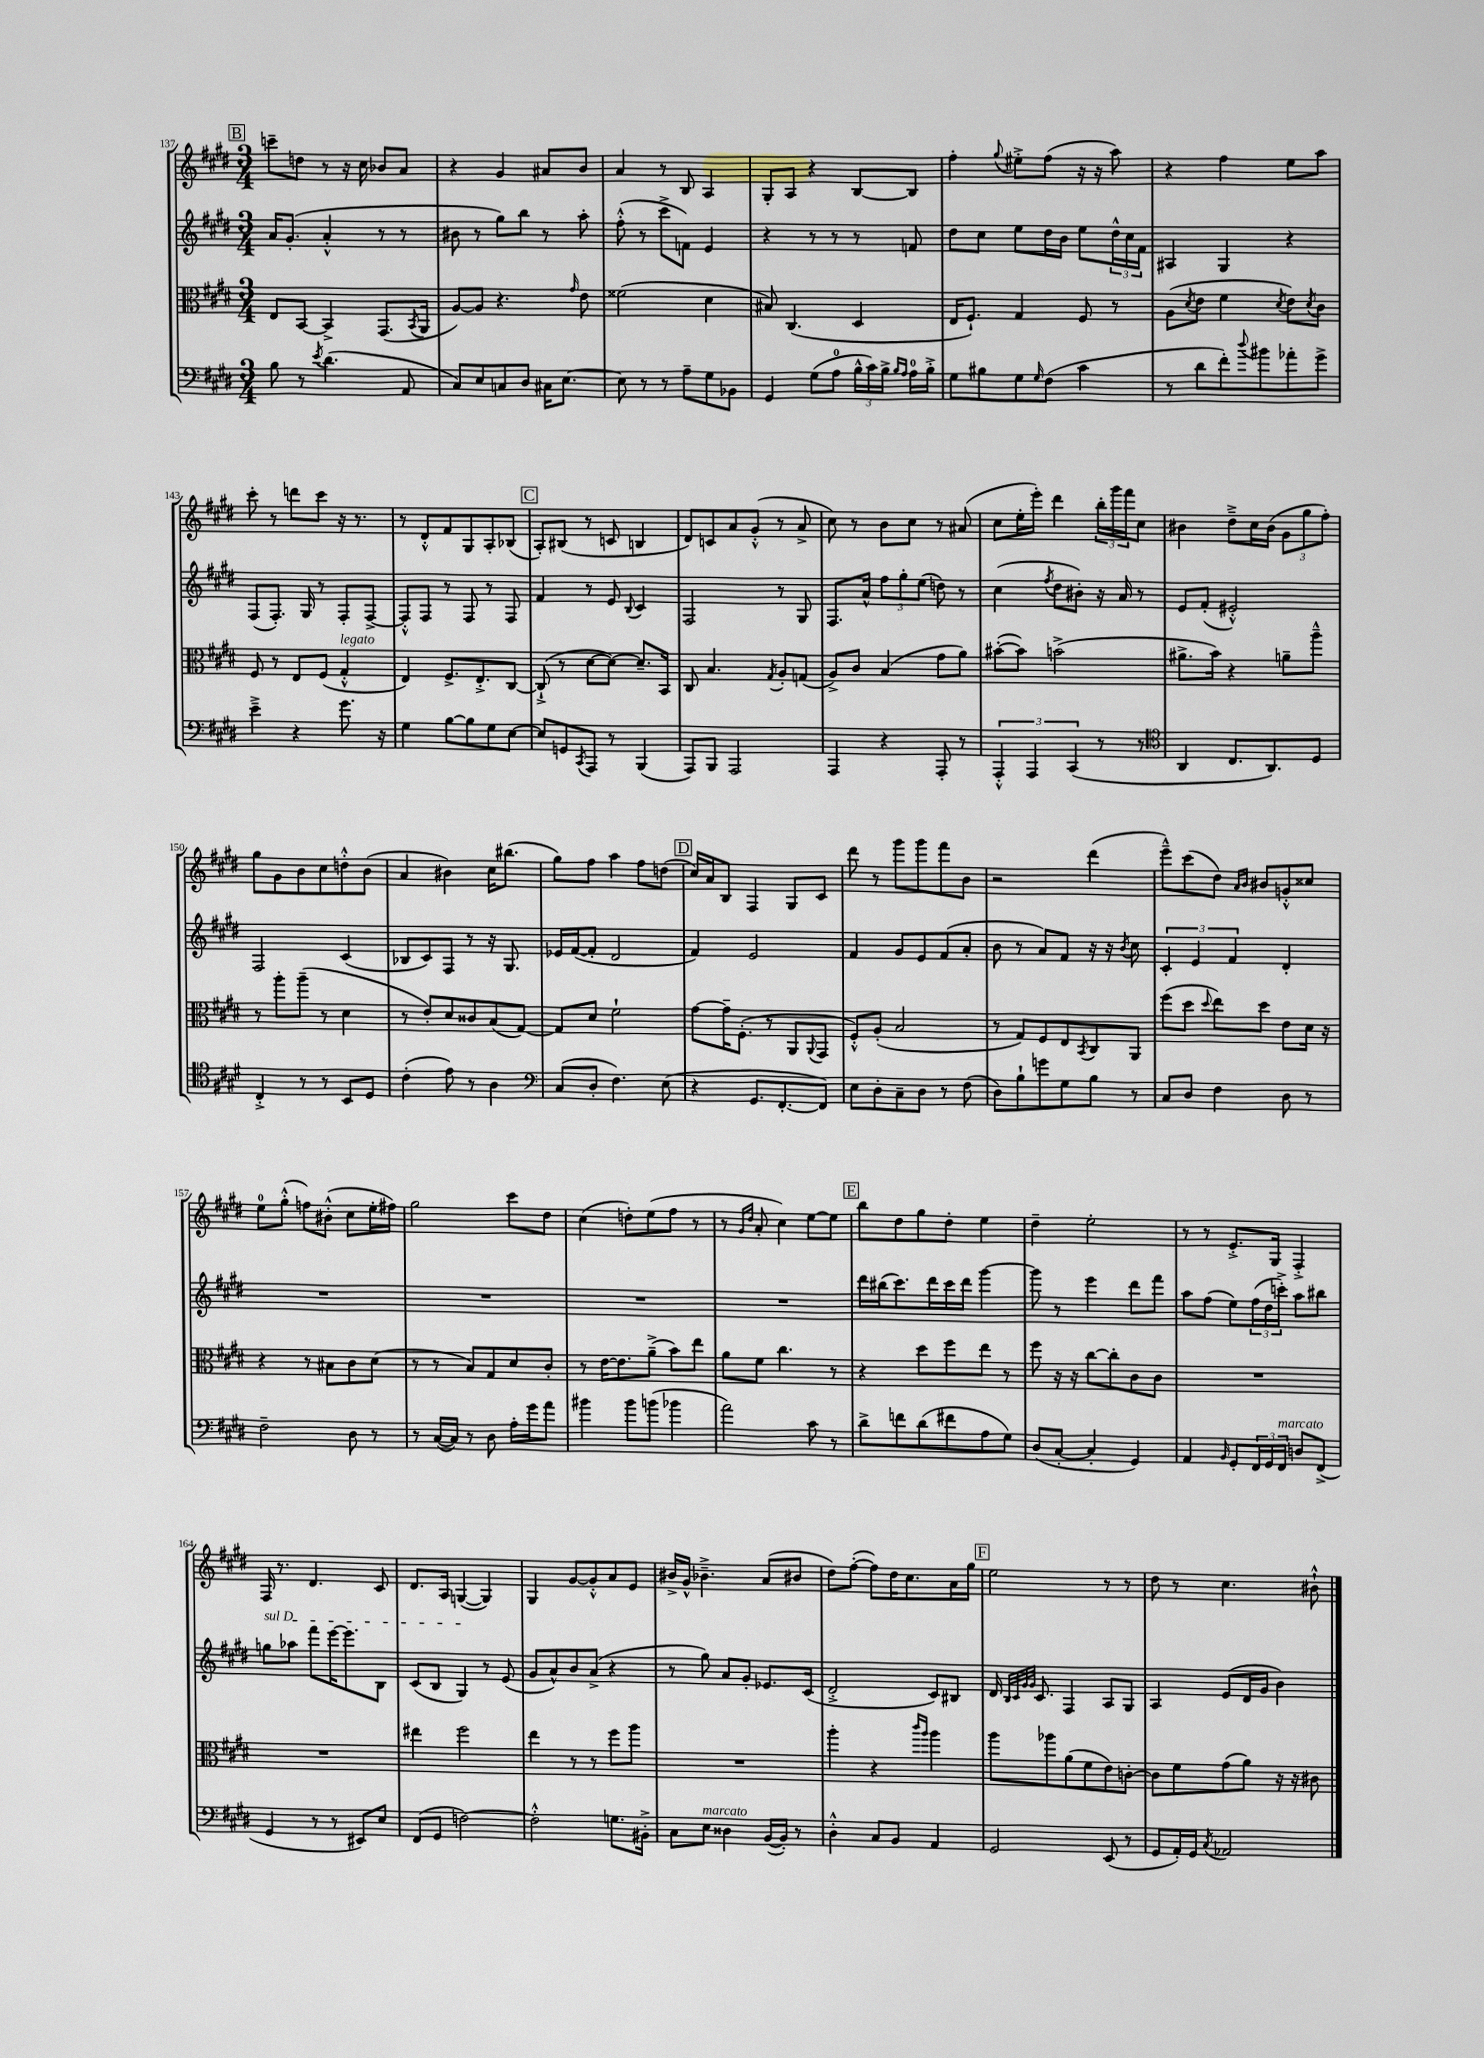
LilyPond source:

<<
\new StaffGroup <<
\new Staff = "s0" {
    \clef treble \key e \major \numericTimeSignature \time 3/4
    \mark \markup { \box "B" } c'''8-- d''8 r8 r16 cis''16 bes'8 a'8 |
    r4 gis'4 ais'8 b'8 |
    a'4 r8 b8 a4 |
    gis8-. a8 r4 b8~ b8 |
    fis''4-. \appoggiatura { gis''8 } eis''8-.-> fis''8( r16 r16 a''8) |
    r4 fis''4 e''8 a''8 |
    cis'''8-. r8 d'''8 cis'''8 r16 r8. |
    r8 dis'8-.-^ fis'8 gis8 a8-. bes8( |
    \mark \markup { \box "C" } a8-.) bis8( r8 c'8 b4 |
    dis'8) c'8 a'8 gis'8-.-^( r8 a'8-> |
    cis''8) r8 b'8 cis''8 r8 ais'8( |
    cis''8 e''16-. e'''16-.) dis'''4 \tuplet 3/2 { b''16-. gis'''16 fis'''16 } cis''8 |
    bis'4 dis''8---> cis''16 bis'16( \tuplet 3/2 { gis'8 gis''8 fis''8-.) } |
    gis''8 gis'8 b'8 cis''8 d''8-.-^ b'8( |
    a'4 bis'4) cis''16 bis''8.( |
    gis''8) fis''8 a''4 fis''8 d''8( |
    \mark \markup { \box "D" } cis''16) a'16 b8 fis4 gis8 cis'8 |
    dis'''8 r8 gis'''8 gis'''8 fis'''8 b'8 |
    r2 dis'''4( |
    e'''8---^) cis'''8( dis''8) \grace { a'16 b'16 } bis'8 g'8-.-^ cisis''8 |
    e''8-0 gis''8-.-^( f''8) bis'8-.-^( cis''8 e''16-. fis''16) |
    gis''2 cis'''8 dis''8 |
    cis''4( d''8-.) e''8( fis''8 r8 |
    r8 \grace { gis'16 dis''16 } a'8-. cis''4) e''8~ e''8 |
    \mark \markup { \box "E" } b''8 dis''8 gis''8 dis''8-. e''4 |
    dis''4-- e''2-. |
    r8 r8 e'8.-.-> gis16 fis4-.-> |
    fis16 r8. dis'4. cis'8 |
    dis'8. a16 g4~( g4) |
    gis4 gis'8~ gis'8-.-^ a'8 e'8 |
    bis'16-> gis'16-^ bes'4.---> a'8( bis'8 |
    dis''8) fis''8~-.( fis''8) dis''16 cis''8. a'16 gis''16 |
    \mark \markup { \box "F" } e''2 r8 r8 |
    dis''8 r8 cis''4. bis'8-!-^ \bar "|." |
}
\new Staff = "s1" {
    \clef treble \key e \major \numericTimeSignature \time 3/4
    \mark \markup { \box "B" } a'16 gis'8.-.( a'4-.-^ r8 r8 |
    bis'8 r8 gis''8) b''8 r8 a''8-. |
    fis''8-.-^( r8 cis'''8-> f'8) e'4 |
    r4 r8 r8 r8 f'8 |
    dis''8 cis''8 e''8 dis''16 b'16 e''8 \tuplet 3/2 { dis''16-^ cis''16 fis'16 } |
    ais4 gis4 r4 |
    fis8( fis8.-.) gis16 r8 fis8-. fis8~-> |
    fis8-.-^ fis8 r8 fis8 r8 fis8 |
    \mark \markup { \box "C" } fis'4 r8 e'8 \appoggiatura { b8 } cis'4 |
    fis2 r8 gis8 |
    fis8. a'16-^ \tuplet 3/2 { fis''8 gis''8-. e''8( } d''8) r8 |
    cis''4( \acciaccatura { fis''8 } dis''8 bis'8-.) r16 a'16 r8 |
    e'8 fis'8-.( eis'2-.-^) |
    fis2 cis'4( |
    bes8 cis'8) fis8 r8 r16 gis8. |
    ees'16 fis'16~( fis'8-. dis'2 |
    \mark \markup { \box "D" } fis'4) e'2 |
    fis'4 gis'8 e'8 fis'8( a'8-. |
    b'8 r8 a'8) fis'8 r16 r16 \acciaccatura { b'8 } cis''8 |
    \tuplet 3/2 { cis'4-. e'4 fis'4 } dis'4-. |
    R2. |
    R2. |
    R2. |
    R2. |
    \mark \markup { \box "E" } dis'''16 bis''16( cis'''8.) dis'''16 cis'''16 dis'''16 gis'''4~ |
    gis'''8 r8 e'''4 dis'''8 fis'''8 |
    a''8 fis''8( e''8) \tuplet 3/2 { fis''16( dis''16 c'''16-.->) } a''8 bis''8 |
    \once \override TextSpanner.bound-details.left.text = \markup { \italic "sul D" } g''8\startTextSpan aes''8 fis'''8 e'''16~ e'''8. b8 |
    cis'8( b8 gis4\stopTextSpan) r8 e'8( |
    gis'8 a'8-^) b'8 a'8->( r4 |
    r8 gis''8) a'8 gis'8-. ees'8. cis'16( |
    dis'2-.-> cis'8) bis8 |
    \mark \markup { \box "F" } dis'16 \grace { b32 cis'32 gis'32 gis'32 } cis'8. fis4 a8 gis8 |
    a4 e'8( dis'16 gis'16 b'4) \bar "|." |
}
\new Staff = "s2" {
    \clef alto \key e \major \numericTimeSignature \time 3/4
    \mark \markup { \box "B" } e8 b,8~ b,4-> gis,8.( \acciaccatura { b,8 } a,16 |
    a8~) a8 r4. \grace { gis'16 } e'8 |
    fisis'2( dis'4 |
    bis8) cis4.( dis4 |
    e16 fis8.-!) gis4 fis8 r8 |
    a8( \acciaccatura { dis'8 } e'8 fis'4 \acciaccatura { dis'8 } e'8) \acciaccatura { dis'8 } cis'8 |
    fis8 r8 e8 fis8( gis4-.-^^\markup { \italic "legato" } |
    e4) fis8.-> e8.-.-> cis8~ |
    \mark \markup { \box "C" } cis8-!->( r8 dis'8~ dis'8~) dis'8.-- b,16 |
    cis8 b4. \acciaccatura { gis8 } a8-. g8( |
    a8->) cis'8 b4( gis'8 a'8) |
    bis'8~-.( bis'8) b'2->( |
    ais'8.-> b'16) r4 a'8-- a''8---^ |
    r8 a''8-. a''8--( r8 dis'4 |
    r8 e'8-.) dis'8 cisis'8 b8( gis8~) |
    gis8 dis'8 fis'2-! |
    \mark \markup { \box "D" } gis'8~ gis'16-- fis8.-.( r8 a,8 \appoggiatura { a,8 } gis,8 |
    fis8-.-^) a8-.( b2 |
    r8 gis8) fis8 e8 \acciaccatura { b,8 } cis8 a,8 |
    fis''8( dis''8 \appoggiatura { dis''8 } e''8) dis''8 e'8 dis'16 r16 |
    r4 r8 bis8 cis'8 dis'8( |
    r8 r8 b8) gis8 dis'8 cis'8-. |
    r8 e'16~ e'8. a'8--->( b'8) e''8 |
    a'8 fis'8 cis''4. r8 |
    \mark \markup { \box "E" } r4 dis''8 fis''8 e''8 r8 |
    fis''8 r16 r16 cis''8~ cis''8-. cis'8 cis'8 |
    R2. |
    R2. |
    eis''4 fis''2 |
    e''4 r8 r8 fis''8 a''8 |
    R2. |
    a''4-. r4 \grace { cis'''16 a''16 } a''4 |
    \mark \markup { \box "F" } a''8 aes''8 a'8( fis'8 e'8) c'8~-. |
    c'8 fis'8 gis'8( a'8) r16 r16 cis'8 \bar "|." |
}
\new Staff = "s3" {
    \clef bass \key e \major \numericTimeSignature \time 3/4
    \mark \markup { \box "B" } b8 r8 \acciaccatura { e'8 } dis'4.( a,8 |
    cis8) e8 c8 dis8 cis16 e8.~ |
    e8 r8 r8 a8-- gis8 bes,8 |
    gis,4 gis8( a8-0 \tuplet 3/2 { b16-^ cis'16) b16-> } \grace { b16 a16 } a16-0 b16-.-> |
    gis8 bis8 gis8 \grace { gis16 } fis8( cis'4 |
    r8 dis'8 fis'8-.) \appoggiatura { dis''8 } bis'8 aes'8-. gis'8-> |
    e'4---> r4 gis'8. r16 |
    gis4 b8~ b8 gis8 e8~ |
    \mark \markup { \box "C" } e8 g,8 \acciaccatura { cis,8 } a,,8 r8 b,,4( |
    a,,8) b,,8 a,,2 |
    a,,4 r4 a,,8-. r8 |
    \tuplet 3/2 { a,,4-.-^ a,,4 cis,4( } r8 r8 |
    \clef tenor a,4 cis8. a,8.) dis8 |
    cis4-.-> r8 r8 b,8 dis8 |
    cis'4-.( e'8) r8 a4 |
    \clef bass cis8( dis8-. fis4.) e8( |
    \mark \markup { \box "D" } r4 gis,8. fis,8.~-. fis,8) |
    e8 dis8-. cis8-- dis8 r8 fis8( |
    dis8) b8-! g'8 gis8 b8 r8 |
    cis8 dis8 fis4 dis8 r8 |
    fis2-- dis8 r8 |
    r8 cis16~( cis16) r8 dis8 a16-. gis'16 a'8 |
    bis'4 bis'8 b'8( bes'4 |
    a'2) cis'8 r8 |
    \mark \markup { \box "E" } dis'8-> f'8 dis'8( fis'8 a8 gis8) |
    dis8( cis8~-. cis4-. gis,4) |
    a,4 \grace { b,16 } gis,8-. \tuplet 3/2 { fis,16 gis,16 fis,16^\markup { \italic "marcato" } } d8 fis,8->( |
    gis,4 r8 r8 eis,8) e8 |
    fis,8( gis,8 f2~) |
    f2-.-^ g8. bis,16-.-> |
    cis8 e8^\markup { \italic "marcato" } disis4 b,16~( b,16-.) r8 |
    dis4-.-^ cis8 b,8 a,4 |
    \mark \markup { \box "F" } gis,2 e,8( r8 |
    gis,8 a,16-.) gis,16 \acciaccatura { cis8 } aes,2 \bar "|." |
}
>>
>>
\layout { \context { \Score currentBarNumber = #137 } }
